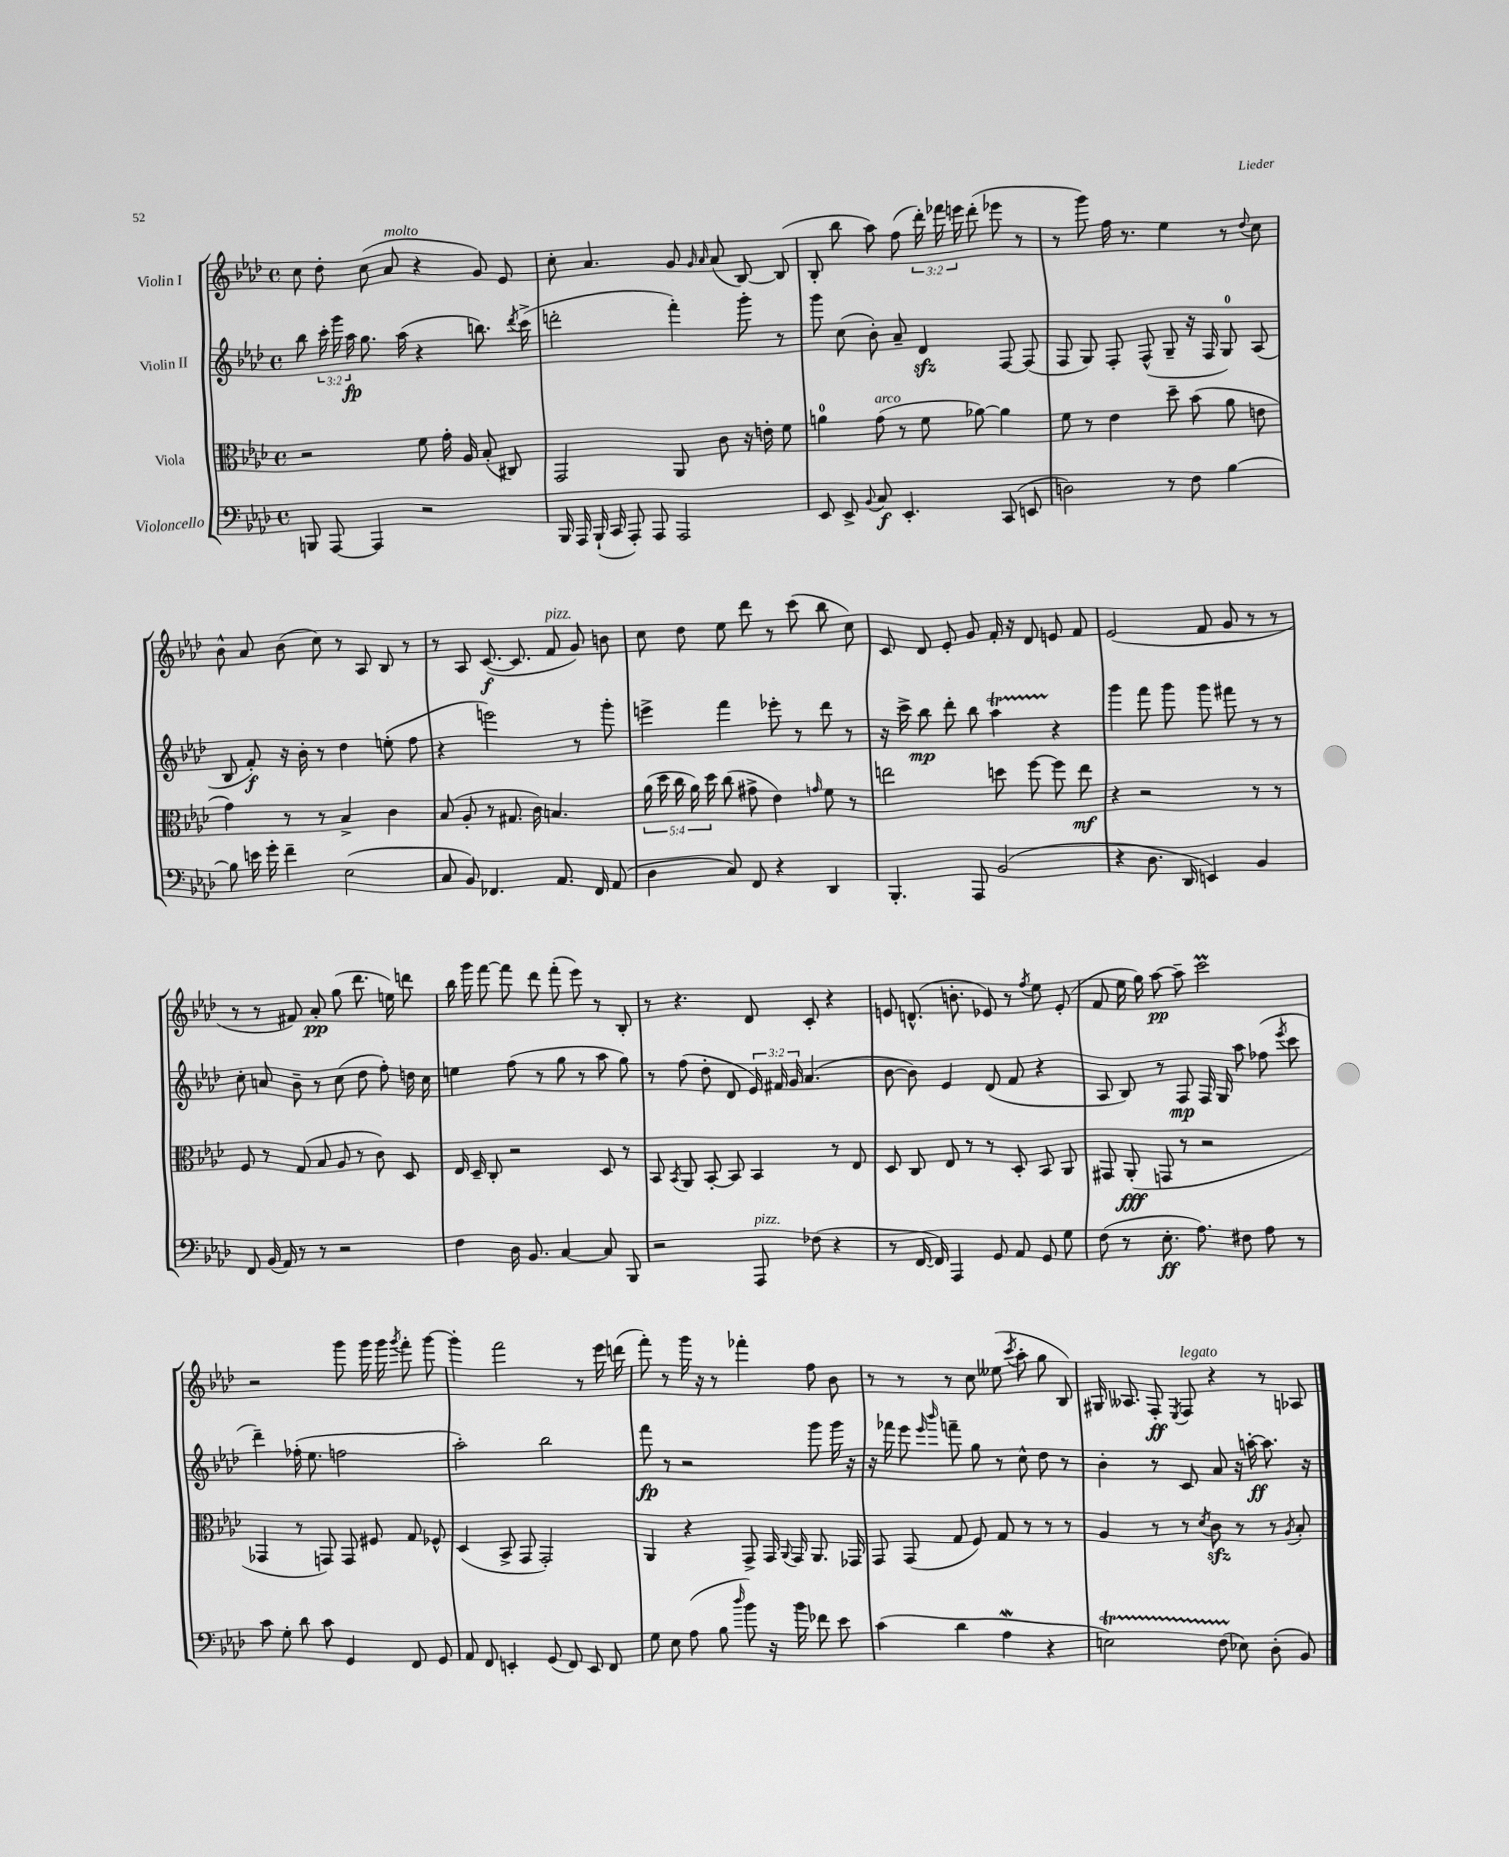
<<
\new StaffGroup <<
\new Staff = "s0" \with { instrumentName = "Violin I" } {
    \clef treble \key aes \major \defaultTimeSignature \time 4/4 \override Staff.TupletNumber.text = #tuplet-number::calc-fraction-text
    \autoBeamOff c''8 des''8-. c''8( aes'8^\markup { \italic "molto" } r4 g'8) ees'8 |
    c''8-. aes'4. g'8 \grace { g'16 aes'16 } aes'8( bes8~) bes8( |
    bes8-. bes''8 aes''8) f''8( \tuplet 3/2 { des'''16-.) fes'''16 e'''16 } des'''8-.( ees'''8 r8 |
    r8 g'''8) f''16 r8. ees''4 r8 \appoggiatura { des''8 } c''8 |
    bes'8-^ aes'8 bes'8( c''8) r8 aes8 bes8 r8 |
    r8 aes8 c'8.~\f( c'8. f'8^\markup { \italic "pizz." } g'8) b'8 |
    c''8 des''8 ees''8 des'''8 r8 c'''8( bes''8 c''8) |
    c'8 des'8 ees'8-. g'8 f'16-. r16 des'8 e'8 f'8 |
    ees'2( f'8 g'8 r8 r8 |
    r8 r8 fis'8) aes'8-.\pp g''8( des'''8. e''16) d'''8 |
    bes''16 g'''16 f'''8~ f'''8 des'''8 f'''8-.( ees'''8) r8 bes8-. |
    r8 r4. des'8 c'8-. r4 |
    e'8 d'8.-^( b'8.-. ees'8) r8 \acciaccatura { f''8 } ees''8 ees'8-.( |
    f'8 ees''16 g''16) aes''8~\pp aes''8-- c'''2\prall |
    r2 g'''8 g'''16 g'''16 \acciaccatura { g'''8 } f'''8-. g'''8~ |
    g'''4-. f'''2 r8 ees'''16 d'''16( |
    f'''8-.) r8 g'''16 r16 r8 fes'''4-. f''8 bes'8 |
    r8 r8 r8 c''8 eeses''8( \acciaccatura { c'''8 } aes''8-. g''8 bes8) |
    gis16 aeses8. f8-.\ff \acciaccatura { ees8 } f8^\markup { \italic "legato" } r4 r8 aes8 \bar "|." |
}
\new Staff = "s1" \with { instrumentName = "Violin II" } {
    \clef treble \key aes \major \defaultTimeSignature \time 4/4 \override Staff.TupletNumber.text = #tuplet-number::calc-fraction-text
    \autoBeamOff bes''8 \tuplet 3/2 { c'''16-. g'''16 aes''16\fp } g''8. aes''16( r4 b''8.) \acciaccatura { des'''8 } c'''16->( |
    d'''2-. f'''4-.) g'''8-. r8 |
    g'''8 c''8( bes'8-.) aes'8-- des'4\sfz f8~ f8( |
    f8 g8) f8-. f8-^( g8-- r16 f16 g8-0) aes8( |
    bes8 f'8-.\f) r16 bes'16-. r8 des''4 e''8-.( f''8 |
    r4 e'''2) r8 g'''8-. |
    e'''4-> f'''4 ees'''8-. r8 des'''8 r8 |
    r16 c'''16-> bes''8\mp des'''8-. bes''8 aes''4\startTrillSpan r4\stopTrillSpan |
    g'''4 f'''8 g'''8 g'''8 fis'''8 r8 r8 |
    c''8-. a'8 bes'8-- r8 c''8( des''8 f''8-.) d''16 c''16 |
    e''4 f''8( r8 g''8 r8 aes''8 g''8) |
    r8 f''8( des''8-. des'8 \tuplet 3/2 { ees'16) fis'16 g'16 } aes'4.( |
    bes'8~ bes'8) ees'4 des'8( f'8 r4 |
    aes8 bes8) r8 f8\mp f16 g16 aes''8 fes''8( \acciaccatura { ees'''8 } c'''8 |
    des'''4--) fes''16-.( ees''8. f''2 |
    aes''2-.) bes''2 |
    f'''8\fp r8 r2 g'''8 g'''16 r16 |
    r16 fes'''16 ees'''8 \grace { ees'''16 bes'''16 } f'''8-- g''8 r8 c''8-^ des''8 r8 |
    bes'4-. r8 c'8 aes'8 r16 a''16~-.\ff a''8. r16 \bar "|." |
}
\new Staff = "s2" \with { instrumentName = "Viola" } {
    \clef alto \key aes \major \defaultTimeSignature \time 4/4 \override Staff.TupletNumber.text = #tuplet-number::calc-fraction-text
    \autoBeamOff r2 f'8 g'16-. aes16 bes8-.( cis8) |
    g,2 aes,8 c'8 r16 e'16-. f'8 |
    a'4-0 g'8^\markup { \italic "arco" }( r8 f'8 aes'8~) aes'4 |
    f'8 r8 ees'4 des''8-- bes'8( aes'8 e'8 |
    g'4) r8 r8 bes4-> c'4 |
    bes8( aes8-. r8 gis8. c'16) b4. |
    \tuplet 5/4 { aes'16( des''16 c''16 aes'16) des''16 } c''8( gis'8-> ees'4) \grace { g'16 } f'8 r8 |
    e''2 d''8 f''8~ f''8 e''8\mf |
    r4 r2 r8 r8 |
    f8 r8 g8( bes8 aes8 r8 c'8) des8 |
    ees16 des16-- c8-. r2 des8 r8 |
    bes,8 \acciaccatura { bes,8 } aes,8 bes,8~-. bes,8 bes,4 r8 ees8 |
    des8 c8 ees8 r8 r8 des8-. bes,8 aes,8 |
    gis,8 aes,8-.\fff( g,8 r8 r2 |
    ges,4 r8 g,8) g,8 fis8 g8 fes8-^ |
    des4( bes,8-> g,8 g,2-.) |
    aes,4 r4 g,8-> g,16 \appoggiatura { aes,8 } g,16 aes,8. ges,16 |
    g,8 g,8( g8 f8) g8 r8 r8 r8 |
    aes4 r8 r8 \acciaccatura { des'8 } c'8\sfz r8 r8 \acciaccatura { aes8 } bes8-. \bar "|." |
}
\new Staff = "s3" \with { instrumentName = "Violoncello" } {
    \clef bass \key aes \major \defaultTimeSignature \time 4/4
    \autoBeamOff b,,8 aes,,8~ aes,,4 r2 |
    bes,,16 aes,,16 bes,,16-!( c,16 aes,,8-.) aes,,8 aes,,2 |
    ees,8 ees,8-> \appoggiatura { bes,8 } c8\f ees,4.-. c,8( e,8 |
    d2) r8 f8 bes4~ |
    bes8 e'16 g'16-. f'4-- ees2( |
    c8 bes,8) fes,4. aes,8. fes,16 aes,8( |
    des4 c8) f,8 r4 des,4 |
    bes,,4.-. aes,,8 bes,2( |
    r4 des8. des,16 e,4) bes,4 |
    f,8 bes,16( aes,16) r8 r8 r2 |
    f4 des16 bes,8. c4~ c8 bes,,8 |
    r2 aes,,8^\markup { \italic "pizz." } fes8( r4 |
    r8 f,16~ f,16) aes,,4 g,8 aes,8 g,8 g8 |
    f8( r8 ees8.-.\ff aes8.) fis8 aes8 r8 |
    c'8 g8-. des'8 c'8 g,4 f,8 g,8 |
    aes,8 f,8 e,4-. g,8( f,8) e,8 f,8 |
    g8 ees8 aes8( bes8 \grace { des''16 } bes'8) r16 bes'16 fes'8 ees'8 |
    c'4( des'4 aes4\mordent r4 |
    e2\startTrillSpan) f8( ees8\stopTrillSpan) des8-.( bes,8) \bar "|." |
}
>>
>>
\layout { \context { \Score \remove "Bar_number_engraver" } }
